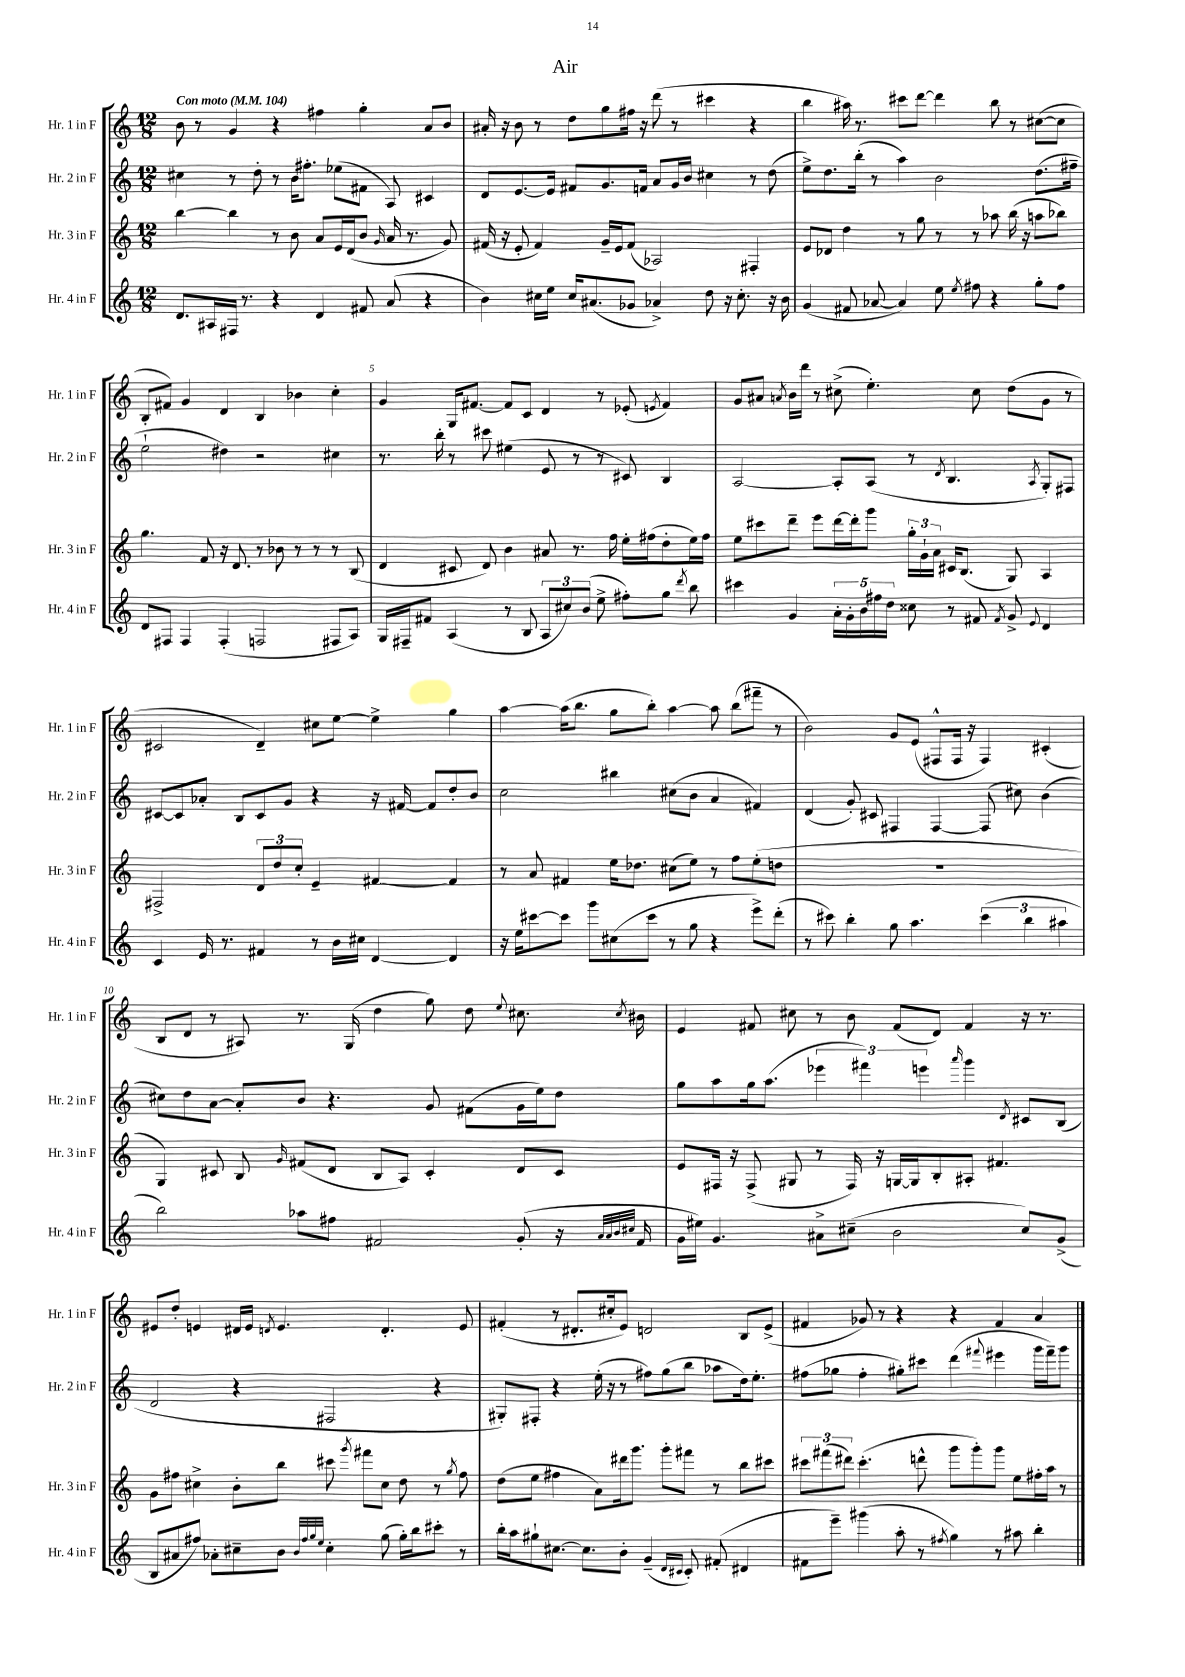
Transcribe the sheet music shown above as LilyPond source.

\header { title = "Air" }
<<
\new StaffGroup <<
\new Staff = "s0" \with { instrumentName = "Hr. 1 in F" shortInstrumentName = "Hr. 1 in F" } {
    \clef treble \key c \major \numericTimeSignature \time 12/8 \tempo "Con moto" 4 = 104
    \autoBeamOff b'8 r8 g'4 r4 fis''4 g''4-. a'8[ b'8] |
    ais'16-. r16 b'8 r8 d''8[ g''8 fis''16] r16 d'''8( r8 cis'''4 r4 |
    b''4 ais''16) r8. cis'''8[ d'''8]~ d'''4 b''8 r8 cis''8[~( cis''8] |
    b8[-. fis'8]) g'4 d'4 b4 bes'4 c''4-. |
    g'4 g16[ fis'8.]~ fis'8[ c'8] d'4 r8 ees'8-.( \acciaccatura { e'8 } fis'4) |
    g'8[ ais'8] \acciaccatura { a'8 } b'16[ d'''16] r8 cis''8->( e''4.-.) cis''8 d''8[( g'8] r8 |
    cis'2 d'4--) cis''8[ e''8]~ e''4-> g''4 |
    a''4~ a''16[( b''8.] g''8[ b''8]-.) a''4~ a''8 b''8[( fis'''8]-- r8 |
    b'2) g'8[ e'8]( fis8[-^ fis16] r16 fis4) cis'4-.( |
    b8[ d'8] r8 ais8) r8. g16( d''4 g''8) d''8 \appoggiatura { e''8 } cis''8. \acciaccatura { cis''8 } bis'16 |
    e'4 fis'8 cis''8 r8 b'8 fis'8[( d'8]) fis'4 r16 r8. |
    eis'8[ d''8]-. e'4 dis'16[ e'16] \acciaccatura { d'8 } e'4. d'4.-. e'8 |
    fis'4-.( r8 dis'8.[-. cis''16-. e'8]) d'2 b8[ e'8]->( |
    fis'4 ges'8) r8 r4 r4 fis'4 a'4 \bar "|." |
}
\new Staff = "s1" \with { instrumentName = "Hr. 2 in F" shortInstrumentName = "Hr. 2 in F" } {
    \clef treble \key c \major \numericTimeSignature \time 12/8
    \autoBeamOff cis''4 r8 d''8-. r8 b'16[ fis''8.]-. ees''8[( fis'8] a8) cis'4 |
    d'8[ e'8.~ e'16] fis'8[ g'8. f'16] a'8[ g'16 b'16] cis''4 r8 d''8( |
    e''8[->) d''8. b''16]-.( r8 a''4) b'2 d''8.[( fis''16]-- |
    e''2-! dis''4) r2 cis''4 |
    r8. b''16-. r8 cis'''8 eis''4( e'8 r8 r8 cis'8) b4 |
    a2~ a8[-. a8]( r8 \acciaccatura { d'8 } b4. \acciaccatura { a8 } g8[-.) fis8] |
    cis'8[~ cis'8 aes'8]-. b8[ cis'8 g'8] r4 r16 fis'16~ fis'8[ d''8-. b'8] |
    c''2 bis''4 cis''8[( b'8] a'4 fis'4) |
    d'4( g'8-.) cis'8 fis4 fis4~ fis8( cis''8) b'4( |
    cis''8[) d''8 a'8]~ a'8[-. b'8] r4. g'8 fis'8[( g'16 e''16) d''8] |
    g''8[ a''8 g''16 a''8.]( \tuplet 3/2 { ees'''4 fis'''4) e'''4 } \grace { a'''16 } g'''4 \acciaccatura { d'8 } cis'8[ b8]( |
    d'2 r4 fis2 r4 |
    gis8[-.) fis8]-. r4 e''16-.( r16 r8 fis''8[) g''8( b''8] aes''8[ d''16) e''8.]-. |
    fis''8[( ges''8] fis''4-. gis''8[-.) cis'''8] d'''4( \appoggiatura { fis'''8 } eis'''4 g'''16[ fis'''16--) g'''8] \bar "|." |
}
\new Staff = "s2" \with { instrumentName = "Hr. 3 in F" shortInstrumentName = "Hr. 3 in F" } {
    \clef treble \key c \major \numericTimeSignature \time 12/8
    \autoBeamOff b''4~ b''4 r8 b'8 a'8[ e'16 d'16( b'8] \grace { g'16 } a'16 r8. g'8) |
    fis'16( r16 e'8-. fis'4) g'16[-- e'16 fis'8]( aes2) fis4-. |
    e'8[ des'8] d''4 r8 g''8 r8 r8 aes''8 b''16( r16 a''8[ bes''8]) |
    g''4. f'8 r16 d'8. r8 bes'8 r8 r8 r8 b8( |
    d'4 cis'8 d'8) b'4 ais'8 r8. f''16 e''16[-. fis''16( d''8-. e''16) fis''16] |
    e''8[ cis'''8 d'''8]-- e'''8[ d'''16~ d'''16-. g'''8] \tuplet 3/2 { g''16[-. g'16-! a'16] } cis'16[ b8.]( g8) a4 |
    fis2-> \tuplet 3/2 { d'8[ d''8 c''8]-. } e'4-- fis'4~ fis'4 |
    r8 a'8 fis'4 e''16[ des''8.] cis''8[( e''8]) r8 f''8[ e''8-.( d''8] |
    R1. |
    g4) cis'8 b8 \grace { g'16 } fis'8[( d'8] b8[ a8]) cis'4-. d'8[ cis'8] |
    e'8[ fis16] r16 fis8->( gis8 r8 fis16) r16 g16[~ g16 b8-. ais8]-. fis'4. |
    g'8[ fis''8] cis''4-> b'8[-. b''8] cis'''8 \acciaccatura { g'''8 } fis'''8[ cis''8] d''8 r8 \acciaccatura { g''8 } fis''8 |
    d''8[( e''8] fis''4 a'8[) dis'''16 g'''8.] g'''8[-. fis'''8] r8 b''8[ cis'''8] |
    \tuplet 3/2 { cis'''8[ fis'''8( dis'''8]) } cis'''4.-.( d'''8-^ g'''8[ g'''8-.) g'''8] e''8[ fis''16-. a''16] r8 \bar "|." |
}
\new Staff = "s3" \with { instrumentName = "Hr. 4 in F" shortInstrumentName = "Hr. 4 in F" } {
    \clef treble \key c \major \numericTimeSignature \time 12/8
    \autoBeamOff d'8.[ ais16 fis16] r8. r4 d'4 fis'8 a'8( r4 |
    b'4) cis''16[ e''16] cis''16[ ais'8.( ges'8] aes'4->) d''8 r16 cis''8.-. r16 b'16 |
    g'4( fis'8 aes'8~ aes'4) e''8 \acciaccatura { e''8 } fis''8 r4 g''8[-. fis''8] |
    d'8[ fis8] fis4 fis4-.( f2 fis8[ a8]) |
    g16[ fis16-- fis'8] a4( r8 b8 \tuplet 3/2 { a8[ cis''8) b'8]( } e''8-> fis''8[-.) g''8] \acciaccatura { d'''8 } b''8 |
    cis'''4 g'4 \tuplet 5/4 { a'16[-. g'16-. b'16 fis''16 d''16] } cisis''8 r8 fis'8 \acciaccatura { fis'8 } g'8-> \appoggiatura { e'8 } d'4 |
    c'4 e'16 r8. fis'4 r8 b'16[ cis''16] d'4~ d'4 |
    r16 e''16[ cis'''8~ cis'''8] g'''8[ cis''8( cis'''8] r8 g''8 r4 e'''8[->) d'''8]-.( |
    r8 cis'''8) b''4-. g''8 a''4. \tuplet 3/2 { cis'''4( b''4 ais''4 } |
    b''2) aes''8[ fis''8] fis'2 g'8-.( r16 \grace { a'32[ a'32 b'32 cis''32] } fis'16 |
    g'16[ eis''16]) g'4. ais'8[-> cis''8]--( b'2 cis''8[) g'8]->( |
    b8[ ais'8 fis''8]) aes'8[-. cis''8-- b'8] \grace { b'32[ fis''32 g''32 e''32] } cis''4-. g''8( g''16[-.) b''16 cis'''8]-. r8 |
    b''16[-. a''16 gis''8-! cis''8.]~ cis''8.[ b'8]-. g'4--( \grace { d'16[ cis'16] } cis'8-.) fis'8-.( dis'4 |
    fis'8[ e'''8]--) gis'''4( a''8-. r8 \acciaccatura { fis''8 } g''4) r8 ais''8 b''4-. \bar "|." |
}
>>
>>
\layout { \context { \Score \override BarNumber.break-visibility = ##(#f #t #t) barNumberVisibility = #(every-nth-bar-number-visible 5) } }
